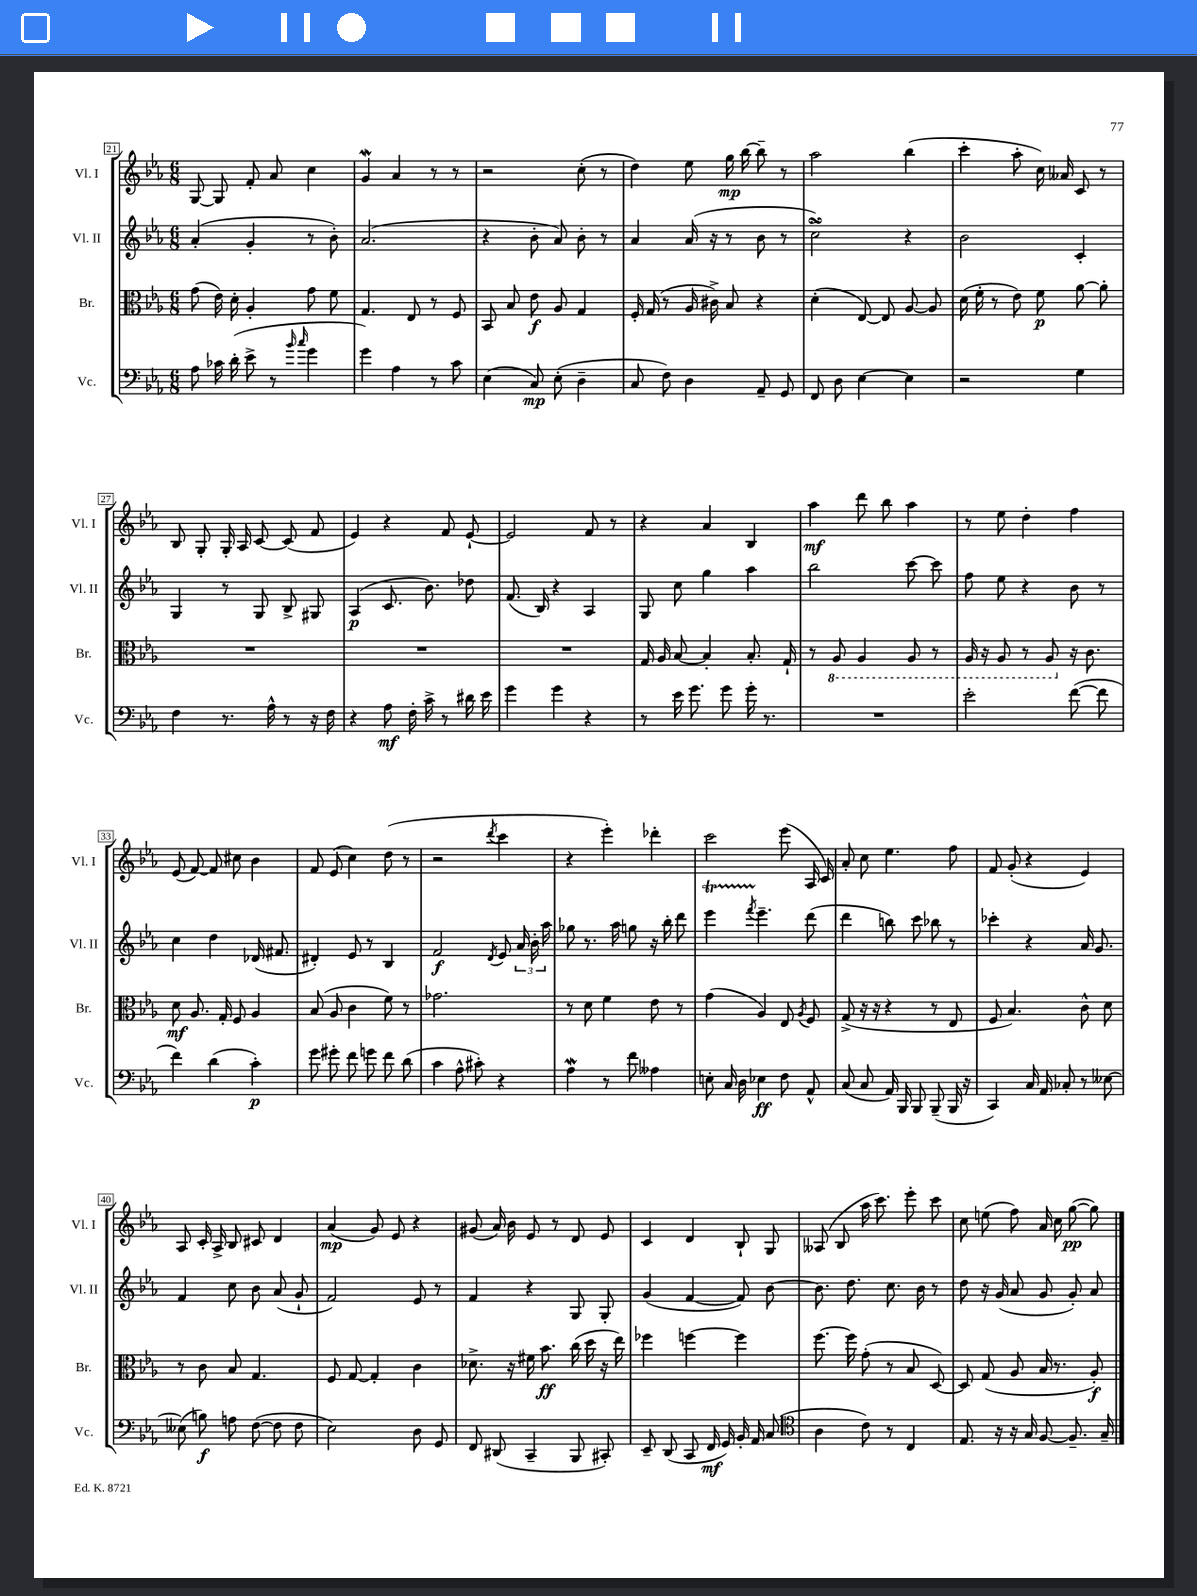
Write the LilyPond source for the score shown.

<<
\new StaffGroup <<
\new Staff = "s0" \with { instrumentName = "Vl. I" shortInstrumentName = "Vl. I" } {
    \clef treble \key ees \major \numericTimeSignature \time 6/8
    \autoBeamOff g8~ g8 f'8-. aes'8 c''4 |
    g'4\mordent aes'4 r8 r8 |
    r2 c''8-.( r8 |
    d''4) ees''8 g''16\mp bes''16~ bes''8-- r8 |
    aes''2 bes''4( |
    c'''4-. aes''8-. c''16) aeses'16 c'8 r8 |
    bes8 g8-. g16-. aes16 c'8~ c'8( f'8 |
    ees'4) r4 f'8 ees'8~-! |
    ees'2 f'8 r8 |
    r4 aes'4 bes4 |
    aes''4\mf d'''8 bes''8 aes''4 |
    r8 ees''8 d''4-. f''4 |
    ees'8( f'8~) f'8 cis''8 bes'4 |
    f'8 ees'8( c''4) d''8( r8 |
    r2 \acciaccatura { d'''8 } c'''4 |
    r4 ees'''4-.) des'''4-. |
    c'''2 ees'''8( aes16 c'16) |
    aes'8-. c''8 ees''4. f''8 |
    f'8 g'8-.( r4 ees'4) |
    aes8 c'16-. aes16-> bes8 cis'8 d'4 |
    aes'4\mp( g'8) ees'8 r4 |
    gis'8( aes'16) bes'16 ees'8 r8 d'8 ees'8 |
    c'4 d'4 bes8-! g8 |
    aeses8( bes8 aes''16 c'''8.) ees'''8-. c'''8 |
    c''8 e''8( f''8) aes'16 c''16 g''8~\pp( g''8) \bar "|." |
}
\new Staff = "s1" \with { instrumentName = "Vl. II" shortInstrumentName = "Vl. II" } {
    \clef treble \key ees \major \numericTimeSignature \time 6/8
    \autoBeamOff aes'4-.( g'4-. r8 bes'8-.) |
    aes'2.( |
    r4 bes'8-. aes'8) bes'8-. r8 |
    aes'4 aes'16( r16 r8 bes'8 r8 |
    c''2->\turn) r4 |
    bes'2 c'4-. |
    g4 r8 g8 bes8-> gis8 |
    aes4\p( c'8. bes'8.) des''8 |
    f'8.( bes16) r4 aes4 |
    g8 c''8 g''4 aes''4 |
    bes''2 c'''8~ c'''8 |
    f''8 ees''8 r4 bes'8 r8 |
    c''4 d''4 des'16( fis'8. |
    dis'4-.) ees'8 r8 bes4 |
    f'2\f \acciaccatura { d'8 } ees'8 \tuplet 3/2 { aes'16 bes'16-. aes''16 } |
    ges''8 r8. aes''16 g''8 r16 bes''16-. d'''8 |
    ees'''4\startTrillSpan \acciaccatura { f'''8 } ees'''4.--\stopTrillSpan d'''8( |
    d'''4 b''8) c'''8 bes''8 r8 |
    ces'''4-. r4 aes'16 g'8. |
    f'4 c''8 bes'8 aes'8( g'8-! |
    f'2) ees'8 r8 |
    f'4 r4 g8 g8-. |
    g'4( f'4~ f'8) bes'8~ |
    bes'8. d''8. c''8. bes'16 r8 |
    d''8 r16 g'16( aes'8 g'8 g'8-.) aes'8 \bar "|." |
}
\new Staff = "s2" \with { instrumentName = "Br." shortInstrumentName = "Br." } {
    \clef alto \key ees \major \numericTimeSignature \time 6/8
    \autoBeamOff g'8( ees'16) d'16-. aes4-. g'8 f'8 |
    g4. ees8 r8 f8 |
    bes,8 bes8 ees'8\f aes8 g4 |
    f16-. g16( r8 aes16 cis'16->) bes8 r4 |
    d'4-.( ees8~) ees8 aes8~ aes8 |
    d'16( f'16-. r8 ees'8) f'8\p aes'8~ aes'8-. |
    R2. |
    R2. |
    R2. |
    g16 aes16 bes8~ bes4-. bes8.-. g16-! |
    r8 \ottava #-1 aes,8 aes,4 aes,8 r8 |
    aes,16 r16 aes,8 r8 aes,8 \ottava #0 r16 c'8. |
    d'8\mf aes8. g16-. f8 aes4 |
    bes8( aes8 c'4 f'8) r8 |
    ges'2. |
    r8 d'8 f'4 ees'8 r8 |
    g'4( aes4) ees8 \acciaccatura { aes8 } f8 |
    g8->( r16 r16 r4 r8 ees8 |
    f8 bes4.) c'8-^ d'8 |
    r8 c'8 bes8 g4. |
    f8 g8~ g4-. c'4 |
    des'8.-> r16 fis'16 bes'8.\ff c''16( d''16 r16 ees''16) |
    fes''4 f''4~ f''4 |
    f''8.~ f''16 g'8-.( r8 bes8 d8~) |
    d8 g8( aes8 bes16 r8. aes8-.\f) \bar "|." |
}
\new Staff = "s3" \with { instrumentName = "Vc." shortInstrumentName = "Vc." } {
    \clef bass \key ees \major \numericTimeSignature \time 6/8
    \autoBeamOff aes8 ces'16 d'16-.( ees'8-> r8 \grace { bes'16 c''16 } g'4 |
    g'4) aes4 r8 c'8 |
    ees4( c8\mp) ees8-.( d4-- |
    c8 f8) d4 aes,8-- g,8 |
    f,8 d8 ees4~ ees4 |
    r2 g4 |
    f4 r8. aes16-^ r8 r16 f16 |
    r4 aes8\mf f16-. c'16-> r8 dis'16 ees'16 |
    g'4 g'4 r4 |
    r8 ees'16 g'8. g'8 g'16-. r8. |
    R2. |
    ees'2-. f'8~( f'8 |
    f'4) d'4( c'4-.\p) |
    g'8 gis'8-. f'8 g'8 f'8 d'8( |
    c'4 aes8-^ cis'8-.) r4 |
    aes4\mordent r8 f'8 aeses4 |
    e8-. c16 d16 ees4\ff f8 aes,8-^ |
    c8( c8 aes,16) bes,,16 bes,,8 bes,,8--( bes,,16 r16 |
    c,4) c16 aes,16 ces8-. r8 eeses8~ |
    eeses8( b8\f) a8 f8~( f8 f8 |
    ees2) d8 g,8 |
    f,8 dis,8( c,4-- bes,,8 cis,8-.) |
    ees,8-- d,8( c,8 f,16\mf g,16) bes,16-. aes,16 c8( |
    \clef tenor aes4 c'8) r8 c4 |
    ees8. r16 r16 g16 f8~ f8.-- g16-- \bar "|." |
}
>>
>>
\layout { \context { \Score currentBarNumber = #21 \override BarNumber.stencil = #(make-stencil-boxer 0.1 0.3 ly:text-interface::print) } }
